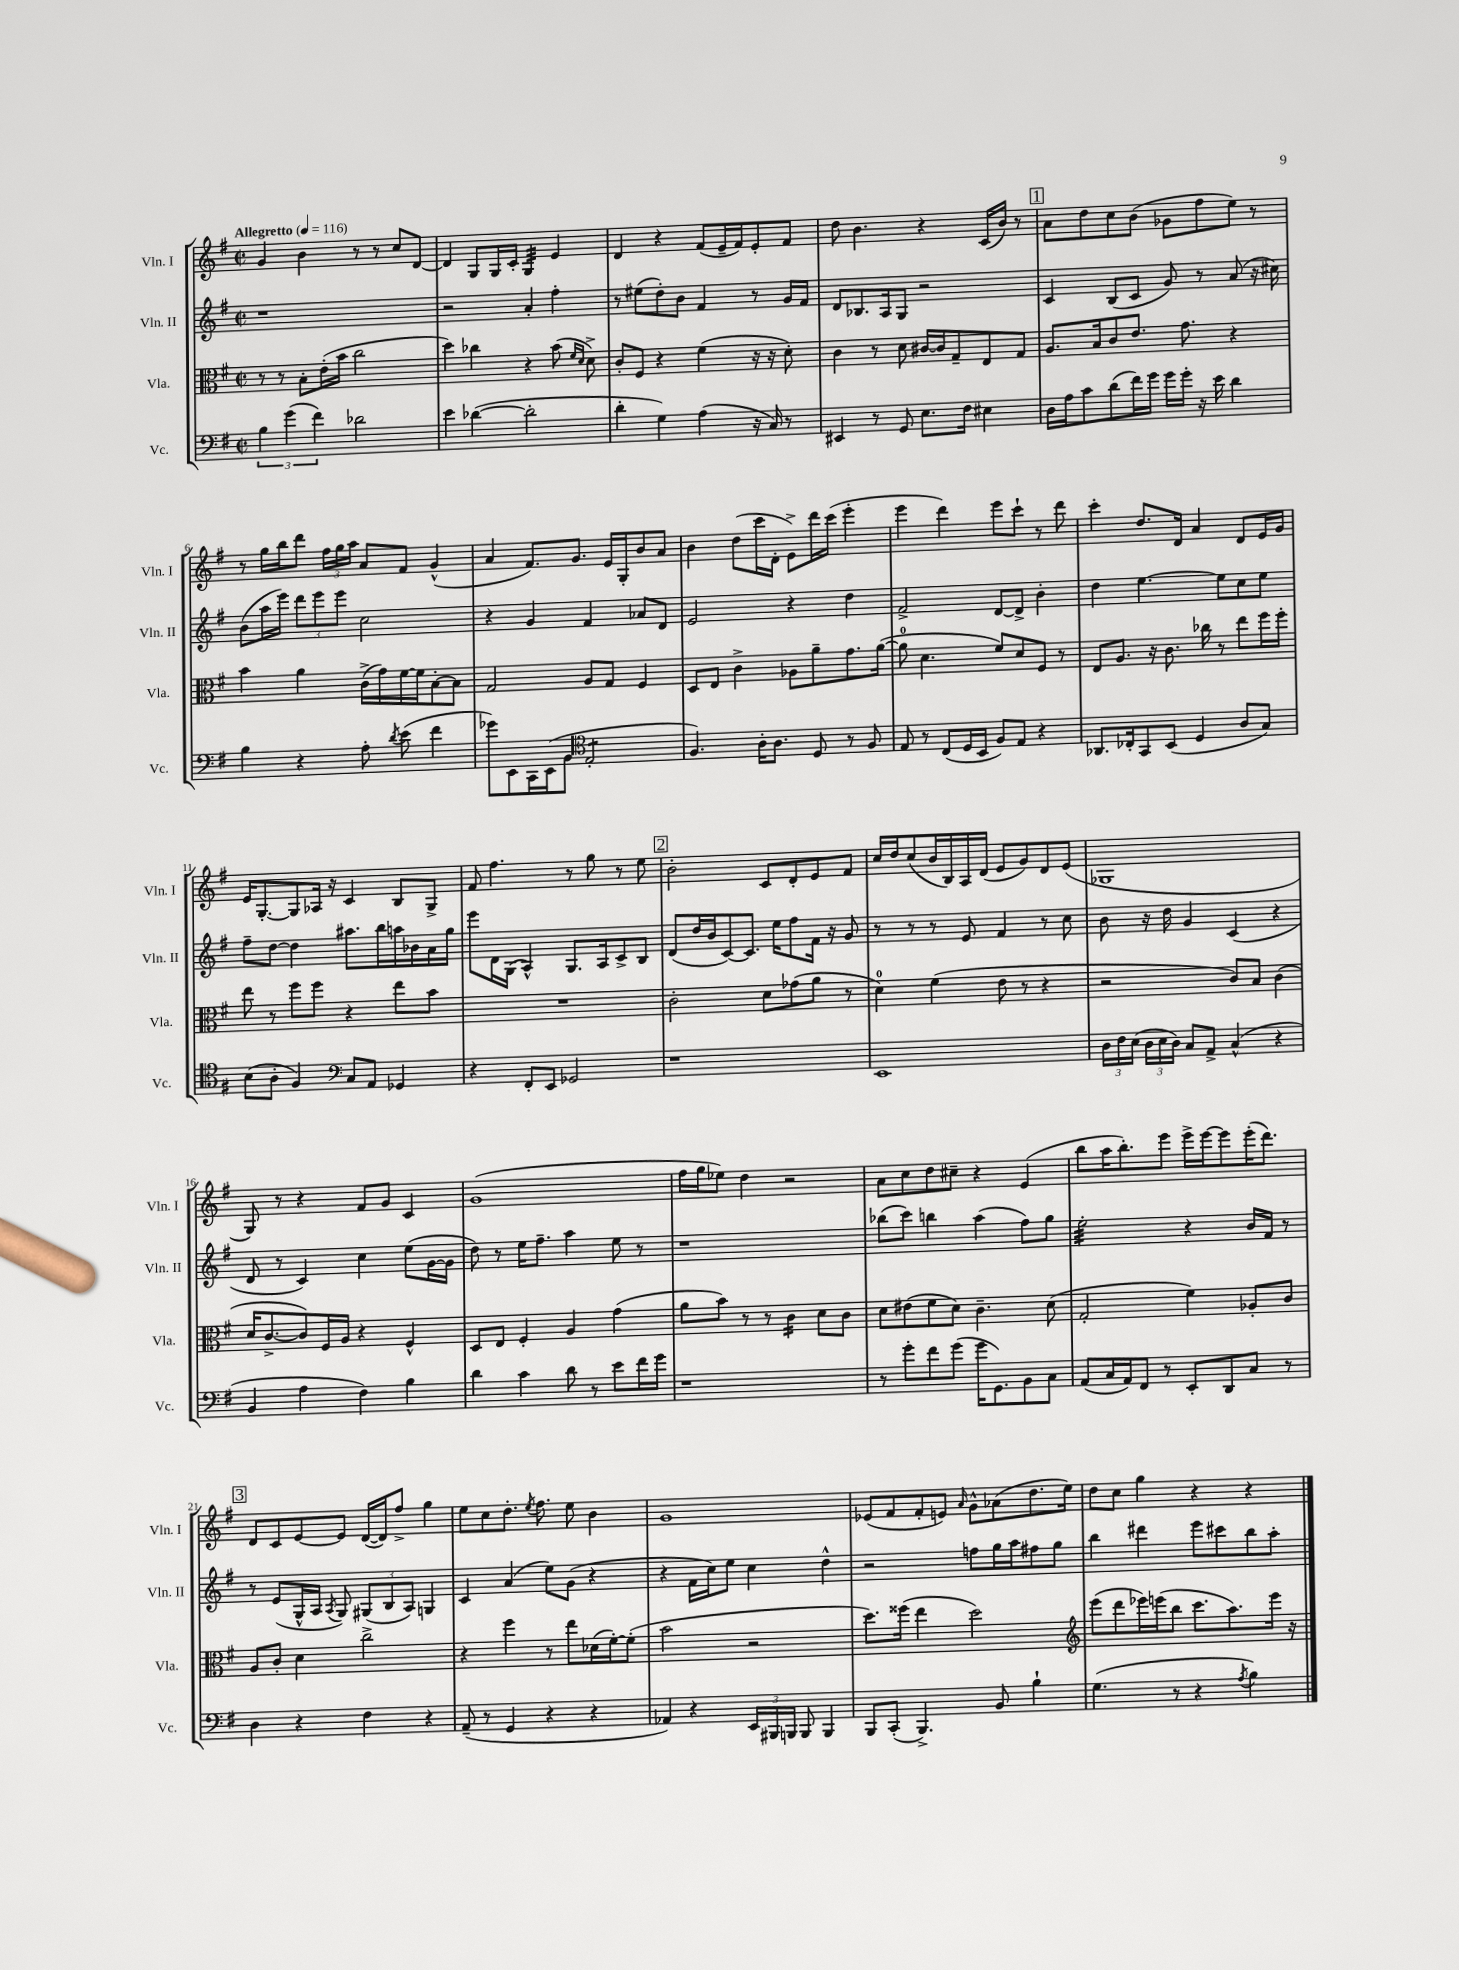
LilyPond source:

<<
\new StaffGroup <<
\new Staff = "s0" \with { instrumentName = "Vln. I" shortInstrumentName = "Vln. I" } {
    \clef treble \key g \major \defaultTimeSignature \time 2/2 \tempo "Allegretto" 4 = 116
    \autoBeamOff g'4 b'4 r8 r8 c''8[ d'8]~ |
    d'4 g8[ g16 c'16]-. g4:32 e'4 |
    d'4 r4 fis'8[( e'16-- fis'16) e'8-. fis'8] |
    d''8 b'4. r4 c'16[( b'16]) r8 |
    \mark \markup { \box "1" } a'8[ d''8 c''8 b'8]( ges'8[ fis''8 e''8]) r8 |
    r8 g''16[ b''16 d'''8] \tuplet 3/2 { fis''16[ g''16 a''16] } a'8[ fis'8] g'4-^( |
    a'4 fis'8.[) g'8.] e'16[ g16-. b'8 a'8] |
    b'4 d''8[( c'''16 d'16]-. e'8[->) d'''16 c'''16]( e'''4-. |
    e'''4 d'''4) e'''8[ c'''8]-! r8 d'''8 |
    c'''4-. d''8.[ d'16] a'4 d'8[ e'16 g'16] |
    e'16[ g8.~-. g8 aes16] r16 c'4 b8[ g8]-> |
    fis'8 fis''4. r8 g''8 r8 e''8 |
    \mark \markup { \box "2" } b'2-. c'8[ d'8-. e'8 fis'8] |
    c''16[ d''16 c''8( b'16 b16) a16 d'16]( e'8[ g'8) d'8 e'8]( |
    ges1 |
    g8) r8 r4 fis'8[ g'8] c'4 |
    g'1( |
    fis''16[ g''16 ees''8]) d''4 r2 |
    a'8[ c''8 d''8 cis''8]-- r4 e'4( |
    b''8[ a''16 b''8.-.) e'''8] e'''16[-> e'''16~ e'''8 e'''16-.( d'''8.]) |
    \mark \markup { \box "3" } d'8[ c'8 e'8~ e'8] d'16[~( d'16) fis''8]-> g''4 |
    e''8[ c''8 d''8.]-. \acciaccatura { e''8 } fis''8. e''8 b'4 |
    g'1 |
    ees'8[( fis'8 fis'8-. e'8]) \grace { a'16 } g'8[-^ aes'8( d''8. e''16]) |
    d''8[ c''8] g''4 r4 r4 \bar "|." |
}
\new Staff = "s1" \with { instrumentName = "Vln. II" shortInstrumentName = "Vln. II" } {
    \clef treble \key g \major \defaultTimeSignature \time 2/2
    \autoBeamOff r1 |
    r2 a'4-. fis''4-. |
    r8 eis''8[( d''8-.) b'8] fis'4 r8 g'16[ fis'16] |
    d'8[ bes8. a16 g8] r2 |
    \mark \markup { \box "1" } c'4 b8[( c'8] g'8) r8 a'8( r16 cis''16) |
    b'8[( a''16 e'''16]) \tuplet 3/2 { d'''8[ e'''8 e'''8] } c''2 |
    r4 g'4 fis'4 aes'8[ d'8] |
    e'2 r4 d''4 |
    fis'2-> d'8[~ d'8]-> b'4-. |
    d''4 e''4.~ e''8[ c''8 e''8] |
    fis''8[-- d''8]~ d''4 ais''8.[ b''16 a''16 bes'16 a'16 g''16] |
    e'''8[ d'16 g16]( a4-^) g8.[ a16 c'8-> b8] |
    \mark \markup { \box "2" } d'8[( d''16 b'16 c'8~) c'8.] e''16[ fis''8 fis'16] r16 g'8 |
    r8 r8 r8 e'8 fis'4 r8 c''8 |
    b'8 r16 d''16 g'4 c'4( r4 |
    d'8 r8 c'4) c''4 e''8[( g'16~ g'16] |
    d''8) r8 e''16[ fis''8.]-- a''4 e''8 r8 |
    r1 |
    bes''8[( c'''8]) b''4 a''4( fis''8[) g''8] |
    e''2:32-. r4 b'16[ fis'16] r8 |
    \mark \markup { \box "3" } r8 e'8[( g16-^ a16] \acciaccatura { a8 } g8) \tuplet 3/2 { gis8[( b8 a8]) } g4 |
    c'4 a'4( e''8[) g'8]( r4 |
    r4 fis'16[ c''16) e''8] c''4 d''4-^ |
    r2 f''8[ g''16 a''16 fis''8 g''8] |
    b''4 dis'''4 e'''8[ cis'''8 b''8 a''8]-. \bar "|." |
}
\new Staff = "s2" \with { instrumentName = "Vla." shortInstrumentName = "Vla." } {
    \clef alto \key g \major \defaultTimeSignature \time 2/2
    \autoBeamOff r8 r8 b8[-. e'16-.( b'16] c''2 |
    d''4) ces''4 r4 b'8( \grace { fis'16[ d'16] } d'8->) |
    c'8[-. fis8] r4 fis'4( r16 r16 d'8-.) |
    c'4 r8 d'8 cis'16[~ cis'16 g8-- e8 g8] |
    \mark \markup { \box "1" } a8.[ b16 c'8 e'8.] g'8. r4 |
    b'4 a'4 c'16[->( g'16) fis'16~ fis'16 b8~-. b8] |
    g2 a8[ g8] fis4 |
    d8[ e8] c'4-> aes8[ a'8-- g'8. a'16]~( |
    a'8-0 d'4. fis'8[) d'8 fis8] r8 |
    e8[ a8.] r16 c'8. ces''16 r8 e''8[ fis''16 fis''16]-. |
    e''8 r8 fis''8[ fis''8] r4 e''8[ b'8] |
    R1 |
    \mark \markup { \box "2" } c'2-. d'8[ ges'8( a'8] r8 |
    d'4-0) fis'4( e'8 r8 r4 |
    r2 c'8[) b8] c'4( |
    d'16[ c'8.~-> c'8) fis16 a16] r4 fis4-^ |
    d8[ e8] fis4-. a4 g'4( |
    a'8[ b'8]) r8 r8 c'4:16 d'8[ c'8] |
    d'8[ eis'8( fis'8 d'8]) c'4.-- d'8( |
    g2-. fis'4) aes8[-. c'8] |
    \mark \markup { \box "3" } a8[ c'8]-. d'4 c''2-> |
    r4 fis''4 r8 e''8[ des'16( fis'16~-.) fis'8]-.( |
    b'2 r2 |
    d''8.[) fisis''16]( e''4 d''2) |
    \clef treble e'''8[( d'''8 ees'''16) e'''16( b''8] c'''8.[ a''8.) e'''16] r16 \bar "|." |
}
\new Staff = "s3" \with { instrumentName = "Vc." shortInstrumentName = "Vc." } {
    \clef bass \key g \major \defaultTimeSignature \time 2/2
    \autoBeamOff \tuplet 3/2 { b4 g'4( fis'4) } des'2 |
    e'4 des'4~( des'2-. |
    d'4-. g4) a4( r16 c16) r8 |
    eis,4 r8 g,8 e8.[ fis16] eis4 |
    \mark \markup { \box "1" } d16[ a16 c'8 d'8( fis'16) g'16] g'16[ g'16]-. r16 e'16 d'4 |
    b4 r4 a8-. \acciaccatura { d'8 } e'8( fis'4 |
    ges'8[) e,8 c,16 e,16( b,8] \clef tenor e2:8-. |
    fis4.) a16[-. a8.] d8 r8 fis8 |
    e8 r8 c8[( d16 b,16] fis8[) e8] r4 |
    aes,8.[ ces16-. g,8 b,8]( d4 a8[ g8]) |
    b8[( a8]-. fis4) \clef bass c8[ a,8] ges,4 |
    r4 fis,8[-. e,8] ges,2 |
    \mark \markup { \box "2" } r1 |
    e,1 |
    \tuplet 3/2 { d16[ fis16 e16]( } \tuplet 3/2 { d16[ e16 d16]) } c8[ a,8]-> c4-^( r4 |
    b,4 a4 fis4) b4 |
    d'4 c'4 d'8 r8 e'8[ fis'16 g'16] |
    r1 |
    r8 g'8[-. fis'8 g'8]( g'16[ g,8.) b,8 c8] |
    a,8[( c16 a,16) fis,8] r8 e,8[-. d,8 c8] r8 |
    \mark \markup { \box "3" } d4 r4 fis4 r4 |
    a,8--( r8 g,4 r4 r4 |
    aes,4) r4 \tuplet 3/2 { e,16[ bis,,16 b,,16] } b,,8 b,,4 |
    b,,8[ c,8]-.( b,,4.->) b,8 b4-! |
    g4.( r8 r4 \acciaccatura { a8 } b4) \bar "|." |
}
>>
>>
